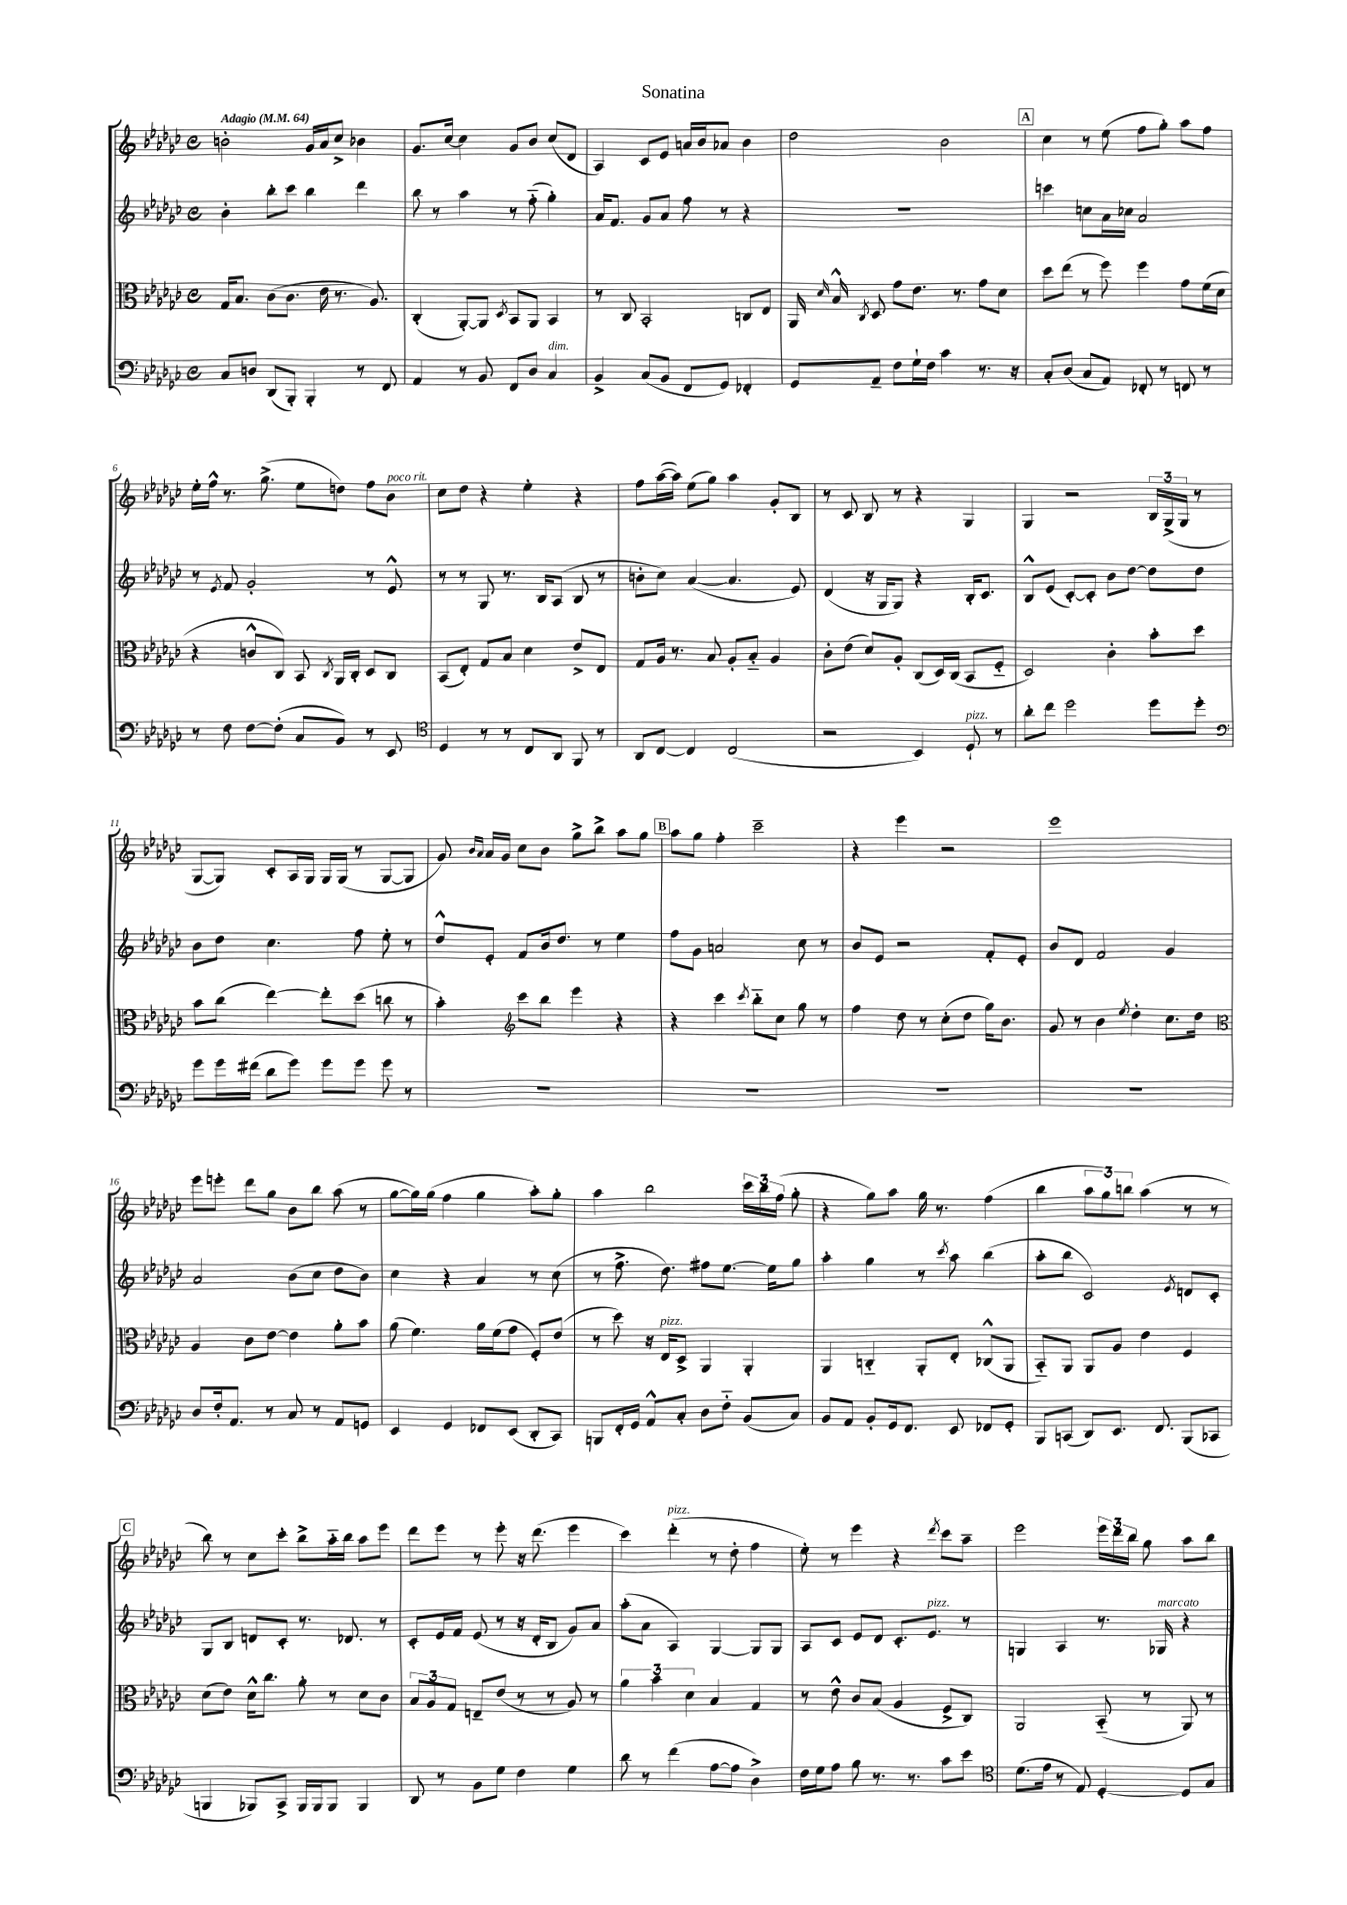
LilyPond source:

\header { title = "Sonatina" }
<<
\new StaffGroup <<
\new Staff = "s0" {
    \clef treble \key ges \major \defaultTimeSignature \time 4/4 \tempo "Adagio" 4 = 64
    \autoBeamOff b'2-. ges'16[ aes'16 ces''8]-> bes'4 |
    ges'8.[ ces''16]~ ces''4 ges'8[ bes'8] ces''8[( des'8] |
    aes4) ces'8[ ees'8] a'16[ bes'16 aes'8] bes'4 |
    des''2 bes'2 |
    \mark \markup { \box "A" } ces''4 r8 ees''8( f''8[ ges''8]-.) aes''8[ f''8] |
    ees''16[-. f''16]-^ r8. ges''8.->( ees''8[ d''8]) f''8[ bes'8]^\markup { \italic "poco rit." } |
    ces''8[ des''8] r4 ees''4-. r4 |
    f''8[ aes''16~( aes''16]) ees''8[( ges''8]) aes''4 ges'8[-. bes8] |
    r8 ces'8 bes8 r8 r4 ges4 |
    ges4 r2 \tuplet 3/2 { bes16[ ges16->( ges16] } r8 |
    ges8[~ ges8]) ces'8[-. aes16 ges16] ges16[ ges16]( r8 ges8[~ ges8] |
    ges'8) \grace { bes'16[ aes'16] } aes'16[ ges'16] ces''8[ bes'8] ges''8[-> bes''8]-> aes''8[ ges''8] |
    \mark \markup { \box "B" } aes''8[ ges''8] f''4-. ces'''2-- |
    r4 ees'''4 r2 |
    ees'''1 |
    ees'''8[ e'''8]-. des'''8[ ges''8] bes'8[ bes''8] aes''8( r8 |
    ges''8[~ ges''16) ges''16]( f''4 ges''4 aes''8[-.) ges''8]-. |
    aes''4 bes''2 \tuplet 3/2 { ces'''16[ bes''16 f''16]( } ges''8-. |
    r4 ges''8[) aes''8] ges''16 r8. f''4( |
    bes''4 \tuplet 3/2 { aes''8[ ges''8) b''8] } aes''4( r8 r8 |
    \mark \markup { \box "C" } bes''8) r8 ces''8[ ces'''8]-. bes''8[-> aes''16-_ bes''16] aes''8[ ees'''8] |
    des'''8[ ees'''8] r8 ees'''8-. r16 des'''8.( ees'''4 |
    ces'''4) des'''4-.^\markup { \italic "pizz." }( r8 des''8-. f''4 |
    ees''8-.) r8 ees'''4 r4 \acciaccatura { des'''8 } ces'''8[ aes''8]-- |
    ees'''2 \tuplet 3/2 { ees'''16[ des'''16 bes''16] } ges''8 aes''8[ bes''8] \bar "|." |
}
\new Staff = "s1" {
    \clef treble \key ges \major \defaultTimeSignature \time 4/4
    \autoBeamOff bes'4-. bes''8[-. ces'''8] bes''4 des'''4 |
    bes''8 r8 aes''4 r8 f''8-_( ges''4-.) |
    aes'16[ f'8.] ges'8[ aes'8] f''8 r8 r4 |
    R1 |
    \mark \markup { \box "A" } c'''4 c''8[ aes'16 ces''16] aes'2 |
    r8 \acciaccatura { ees'8 } f'8 ges'2-. r8 ees'8-^ |
    r8 r8 ges8 r8. bes16[ aes8]( bes8 r8 |
    b'8[-. ces''8]) aes'4~( aes'4. ees'8) |
    des'4( r16 ges16[ ges8]) r4 bes16[-. ces'8.] |
    bes8[-^ ees'8]( ces'8[~-.) ces'8]-. bes'8[ des''8]~ des''8[ des''8] |
    bes'8[ des''8] ces''4. f''8 ees''8-. r8 |
    des''8[-^ ees'8]-. f'8[ bes'16 des''8.] r8 ees''4 |
    \mark \markup { \box "B" } f''8[ ges'8] a'2 ces''8 r8 |
    bes'8[ ees'8] r2 f'8[-. ees'8]-. |
    bes'8[ des'8] f'2 ges'4 |
    aes'2 bes'8[( ces''8] des''8[ bes'8]) |
    ces''4 r4 aes'4 r8 ces''8( |
    r8 f''8.-> des''8.) fis''8[ ees''8.]~ ees''16[ ges''8] |
    aes''4-. ges''4 r8 \acciaccatura { ces'''8 } aes''8 bes''4( |
    aes''8[-. bes''8] ces'2) \acciaccatura { ees'8 } d'8[ ces'8]-. |
    \mark \markup { \box "C" } ges8[ bes8] d'8[ ces'8]-. r8. des'8. r8 |
    ces'8[-. ees'16 f'16] ees'8( r8 r16 des'16[-. bes8] ges'8[) aes'8] |
    aes''8[-.( aes'8] aes4) ges4~ ges8[ ges8] |
    aes8[ ces'8] ees'8[ des'8] ces'8.[-. ees'8.]^\markup { \italic "pizz." } r8 |
    g4 aes4 r8. ges16^\markup { \italic "marcato" } r4 \bar "|." |
}
\new Staff = "s2" {
    \clef alto \key ges \major \defaultTimeSignature \time 4/4
    \autoBeamOff ges16[ bes8.] ces'8[( ces'8.] ees'16 r8. aes8.) |
    ces4-.( aes,8[~-.) aes,8] \acciaccatura { des8 } bes,8[ aes,8] bes,4 |
    r8 ces8 bes,2-. c8[ ees8] |
    aes,16 \grace { des'16 } bes16-^ \acciaccatura { ces8 } des8 ges'8[ ees'8.] r8. ges'8[ des'8] |
    \mark \markup { \box "A" } des''8[ ees''8]( r8 f''8) f''4 ges'8[ f'16( des'16] |
    r4 c'8[-^ ces8]) bes,8 \acciaccatura { ces8 } aes,16[ ces16]-. des8[ ces8] |
    bes,8[( ees8]-.) ges8[ bes8] des'4 ees'8[-> ees8] |
    ges8[ aes16] r8. bes8 aes8[-. bes8]-_ aes4 |
    ces'8[-. ees'8]( des'8[) aes8]-. ces8[( des16) ces16]( bes,8[ f8]-_ |
    des2) ces'4-. bes'8[-. des''8] |
    bes'8[ ces''8]( ees''4~) ees''8[-. des''8]( c''8 r8 |
    bes'4-.) \clef treble ces'''8[ bes''8] ees'''4 r4 |
    \mark \markup { \box "B" } r4 ces'''4 \acciaccatura { ces'''8 } bes''8[-_ ces''8] ges''8 r8 |
    f''4 des''8 r8 ces''8[-.( des''8] ges''16[) bes'8.] |
    ges'8 r8 bes'4 \acciaccatura { ees''8 } des''4-. ces''8.[ des''16] |
    \clef alto aes4 ces'8[ ees'8]~ ees'4 aes'8[-. bes'8] |
    aes'8( f'4.) aes'16[ f'16( ges'8] f8[-.) ees'8]( |
    r8 des''8) r16 ees16[^\markup { \italic "pizz." } des8]-> aes,4 aes,4-. |
    aes,4 c4-_ aes,8[-. ees8]-. ces8[-^( aes,8] |
    bes,8[-_) aes,8] aes,8[ aes8] ees'4 f4 |
    \mark \markup { \box "C" } des'8[( ees'8]) des'16[-^ ces''8.] aes'8-. r8 des'8[ ces'8] |
    \tuplet 3/2 { bes8[ aes8 ges8] } e8[-- ees'8]( r8 r8 aes8) r8 |
    \tuplet 3/2 { aes'4 bes'4 des'4 } bes4 ges4 |
    r8 ees'8-^ ces'8[ bes8]( aes4 f8[-> ces8]) |
    aes,2 bes,8-_( r8 aes,8) r8 \bar "|." |
}
\new Staff = "s3" {
    \clef bass \key ges \major \defaultTimeSignature \time 4/4
    \autoBeamOff ces8[ d8] des,8[( bes,,8]-.) bes,,4-. r8 f,8 |
    aes,4 r8 bes,8 f,8[ des8] ces4^\markup { \italic "dim." } |
    bes,4-> ces8[( bes,8] f,8[ ges,8]) fes,4-. |
    ges,8[ aes,8]-- f8[ ges16-! f16] ces'4 r8. r16 |
    \mark \markup { \box "A" } ces8[-. des8]( ces8[ aes,8]) fes,8-. r8 f,8 r8 |
    r8 f8 f8[~ f8]-.( ces8[ bes,8]) r8 ees,8 |
    \clef tenor des4 r8 r8 ces8[ aes,8] f,8 r8 |
    aes,8[ ces8]~ ces4 ces2( |
    r2 bes,4) des8-!^\markup { \italic "pizz." } r8 |
    aes'8[-. ces''8] des''2 des''8[ des''8]-. |
    \clef bass ges'8[ ges'16 fis'16]( des'8[ ges'8]) ges'8[ ges'8] ges'8 r8 |
    R1 |
    \mark \markup { \box "B" } R1 |
    R1 |
    R1 |
    des8[ f16-. aes,8.] r8 ces8 r8 aes,8[ g,8] |
    ees,4 ges,4 fes,8[ ees,8]( des,8[-. ces,8]) |
    b,,8[ f,16-. ges,16] aes,8[-^ ces8]-. des8[ f8]-_ bes,8[( ces8]) |
    bes,8[ aes,8] bes,8[-. ges,16 f,8.] ees,8 fes,8[ ges,8]-. |
    bes,,8[ c,8]( des,8[) ees,8.] f,8. bes,,8[( ces,8] |
    \mark \markup { \box "C" } b,,4 bes,,8[) ces,8]-> bes,,16[ bes,,16 bes,,8] bes,,4 |
    des,8 r8 bes,8[ ges8] f4 ges4 |
    des'8 r8 f'4( aes8[~ aes8] des4->) |
    f16[ ges16 aes8] bes8 r8. r8. ces'8[ ees'8] |
    \clef tenor des'8.[( ees'16] r8 ees8) des4~-. des8[ ges8] \bar "|." |
}
>>
>>
